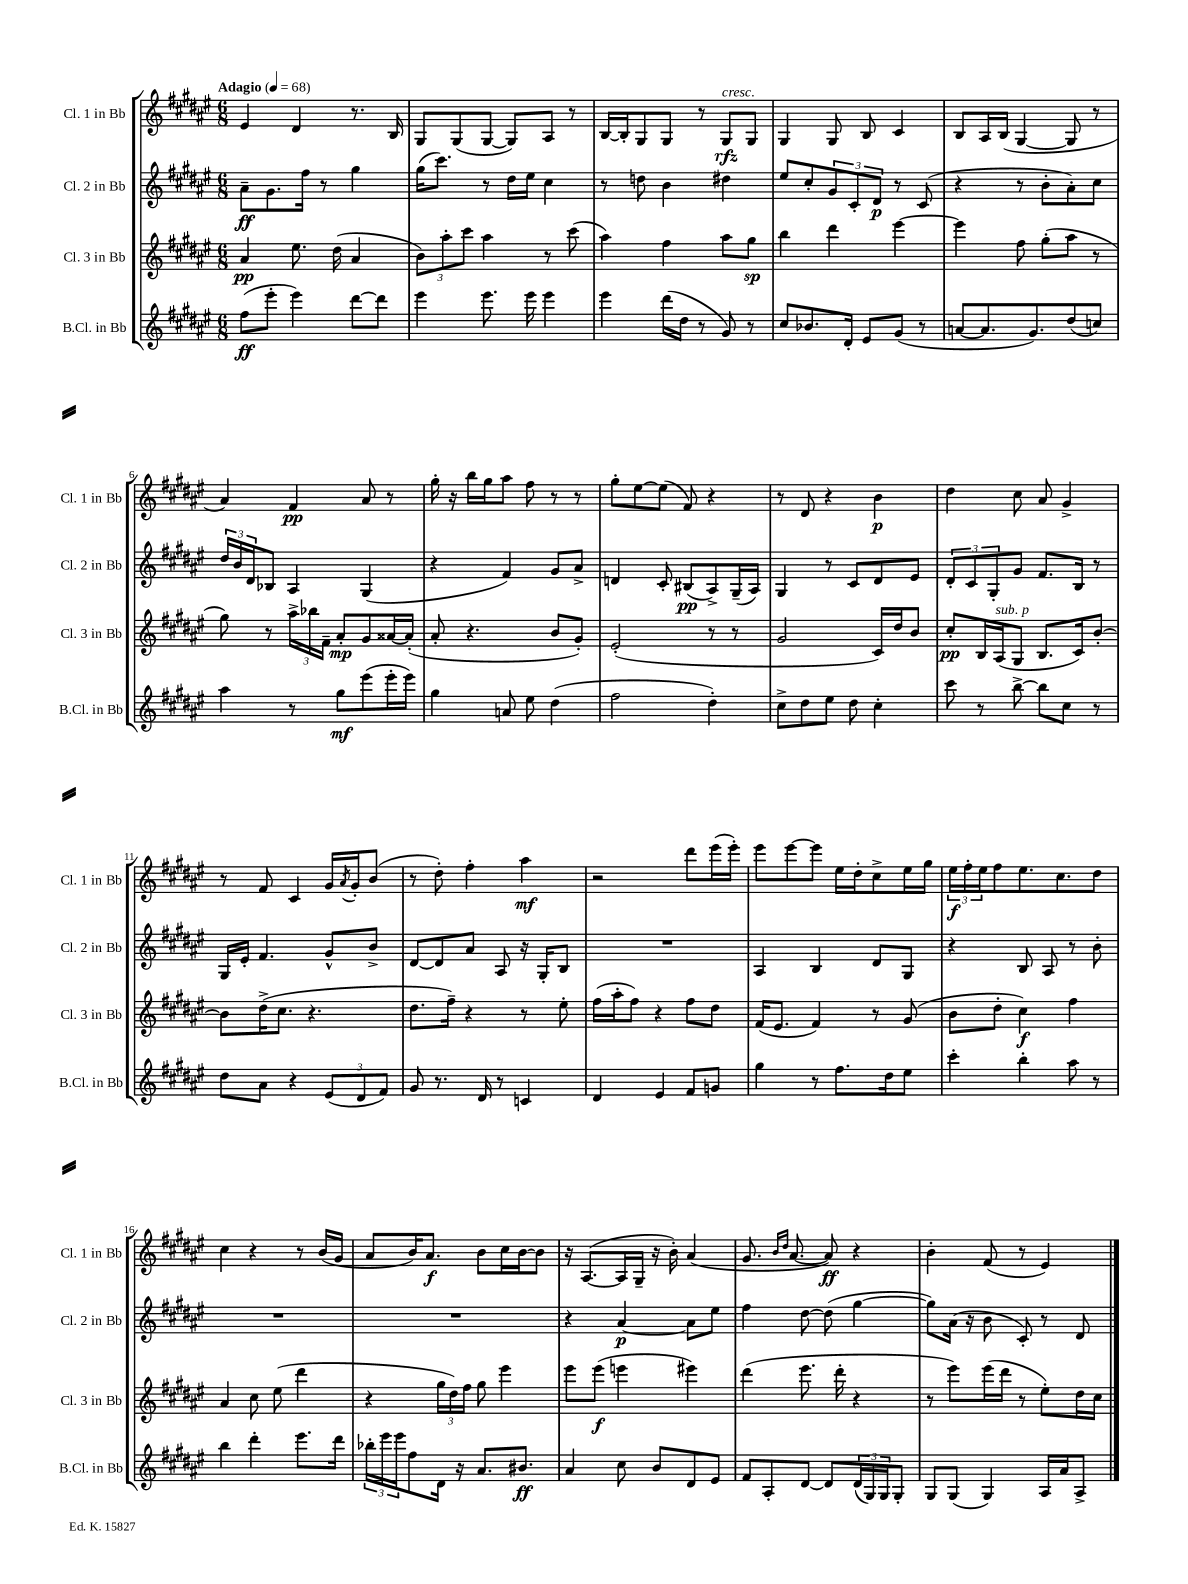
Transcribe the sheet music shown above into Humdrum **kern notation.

**kern	**kern	**kern	**kern
*staff4	*staff3	*staff2	*staff1
*clefG2	*clefG2	*clefG2	*clefG2
*k[f#c#g#d#a#e#]	*k[f#c#g#d#a#e#]	*k[f#c#g#d#a#e#]	*k[f#c#g#d#a#e#]
*M6/8	*M6/8	*M6/8	*M6/8
*MM68	*MM68	*MM68	*MM68
(8ff#	4a#	8a#~	4e#
8eee#'	.	8.g#	.
4eee#)	8.ee#	.	4d#
.	.	16ff#	.
.	.	8r	.
.	(16dd#	.	.
[8ddd#	4a#	4gg#	8.r
8ddd#]	.	.	.
.	.	.	16B
=	=	=	=
4eee#	12b)	(16gg#	8G#
.	.	8.ccc#)	.
.	12aa#'	.	.
.	.	.	(8G#
.	12ccc#	.	.
8.eee#	4aa#	8r	[8G#
.	.	16dd#	8G#])
16eee#	.	16ee#	.
4eee#	8r	4cc#	8A#
.	(8ccc#	.	8r
=	=	=	=
4eee#	4aa#)	8r	[16B
.	.	.	16B']
.	.	8dd	8G#
(16ddd#	4ff#	4b	8G#
16dd#	.	.	.
8r	.	.	8r
8g#)	8aa#	4dd#	8G#
8r	8gg#	.	8G#
=	=	=	=
8cc#	4bb	8ee#	4G#
8.b-	.	8cc#'	.
.	4ddd#	12g#	8G#
16d#'	.	.	.
.	.	12c#'	.
8e#	.	.	8B
.	.	12d#	.
(8g#	[4eee#	8r	4c#
8r	.	(8c#	.
=	=	=	=
[8a	4eee#]	4r	8B
8.a]	.	.	16A#
.	.	.	(16B
.	8ff#	8r	[4G#
8.g#)	.	.	.
.	(8gg#'	8b'	.
(8dd#	8aa#	8a#')	8G#]
8cc)	8r	8cc#	8r
=	=	=	=
4aa#	8gg#)	24dd#	4a#)
.	.	24b	.
.	.	24d#	.
.	8r	8B-	.
8r	24aa#^	4A#	4f#
.	24bb-	.	.
.	24f#~	.	.
8gg#	8a#'	.	.
(8eee#	8g#	(4G#	8a#
16eee#'	[16a##	.	8r
16eee#)	(16a##']	.	.
=	=	=	=
4gg#	8a#'	4r	16gg#'
.	.	.	16r
.	4.r	.	16bb
.	.	.	16gg#
8a	.	4f#)	8aa#
8ee#	.	.	8ff#
(4dd#	8b	8g#	8r
.	8g#')	8a#^	8r
=	=	=	=
2ff#	(2e#'	4d	8gg#'
.	.	.	[8ee#
.	.	8c#'	(8ee#]
.	.	(8B#	8f#)
4dd#')	8r	8A#^)	4r
.	8r	(16G#~	.
.	.	16A#)	.
=	=	=	=
8cc#^	2g#	4G#	8r
8dd#	.	.	8d#
8ee#	.	8r	4r
8dd#	.	8c#	.
4cc#'	16c#)	8d#	4b
.	16dd#	.	.
.	8b	8e#	.
=	=	=	=
8ccc#	8cc#'	12d#'	4dd#
.	.	12c#	.
8r	16B	.	.
.	.	12G#'	.
.	(16A#	.	.
[8bb^	8G#	8g#	8cc#
8bb]	8.B	8.f#	8a#
8cc#	.	.	4g#^
.	16c#)	16B	.
8r	[8b'	8r	.
=	=	=	=
8dd#	8b]	16G#	8r
.	.	16e#'	.
8a#	(16dd#^	4.f#	8f#
.	8.cc#	.	.
4r	.	.	4c#
.	4.r	.	.
(12e#	.	8g#^^	16g#
.	.	.	8qa#
.	.	.	16g#'
12d#	.	.	.
.	.	8b^	(8b
12f#)	.	.	.
=	=	=	=
8g#	8.dd#	[8d#	8r
8.r	.	8d#]	8dd#')
.	16ff#~)	.	.
.	4r	8a#	4ff#'
16d#	.	.	.
8r	.	8A#	.
4c	8r	16r	4aa#
.	.	16G#'	.
.	8ee#'	8B	.
=	=	=	=
4d#	(16ff#	2.r	2r
.	16aa#'	.	.
.	8ff#)	.	.
4e#	4r	.	.
8f#	8ff#	.	8ddd#
8g	8dd#	.	(16eee#
.	.	.	16eee#')
=	=	=	=
4gg#	(16f#	4A#	8eee#
.	8.e#	.	.
.	.	.	[8eee#
8r	4f#)	4B	8eee#]
8.ff#	.	.	16ee#
.	.	.	16dd#'
.	8r	8d#	8cc#^
16dd#	.	.	.
8ee#	(8g#	8G#	16ee#
.	.	.	16gg#
=	=	=	=
4ccc#'	8b	4r	24ee#
.	.	.	24ff#'
.	.	.	24ee#
.	8dd#'	.	8ff#
4bb'	4cc#)	8B	8.ee#
.	.	8A#	.
.	.	.	8.cc#
8aa#	4ff#	8r	.
8r	.	8b'	8dd#
=	=	=	=
4bb	4a#	2.r	4cc#
4ddd#'	8cc#	.	4r
.	(8ee#	.	.
8.eee#	4ddd#	.	8r
.	.	.	(16b
16ddd#	.	.	16g#
=	=	=	=
24bb-'	4r	2.r	8a#
24eee#	.	.	.
24eee#	.	.	.
8ff#	.	.	16b)
.	.	.	8.a#
16d#	24gg#	.	.
.	24dd#)	.	.
16r	.	.	.
.	24ff#	.	.
8.a#	8gg#	.	8b
.	4eee#	.	16cc#
8.b#	.	.	[16b
.	.	.	8b]
=	=	=	=
4a#	8eee#	4r	16r
.	.	.	([8.A#
.	(8eee#	.	.
8cc#	4eee	[4a#	16A#]
.	.	.	16G#~
8b	.	.	16r
.	.	.	16b')
8d#	4eee#)	8a#]	(4a#
8e#	.	8ee#	.
=	=	=	=
8f#	(4ddd#	4ff#	8.g#
8A#'	.	.	.
.	.	.	16qqb
.	.	.	16qqdd#
.	.	.	[8.a#
[8d#	8.eee#	[8dd#	.
8d#]	.	(8dd#]	8a#])
.	16ddd#'	.	.
(24d#	4r	[4gg#	4r
24G#)	.	.	.
24G#	.	.	.
8G#'	.	.	.
=	=	=	=
8G#	8r	8gg#])	4b'
(8G#	8eee#)	(16a#	.
.	.	16r	.
4G#)	(16eee#	8b	(8f#
.	16ddd#	.	.
.	8r	8c#')	8r
16A#	8ee#')	8r	4e#)
16a#	.	.	.
8A#^	16dd#	8d#	.
.	16cc#	.	.
==	==	==	==
*-	*-	*-	*-
